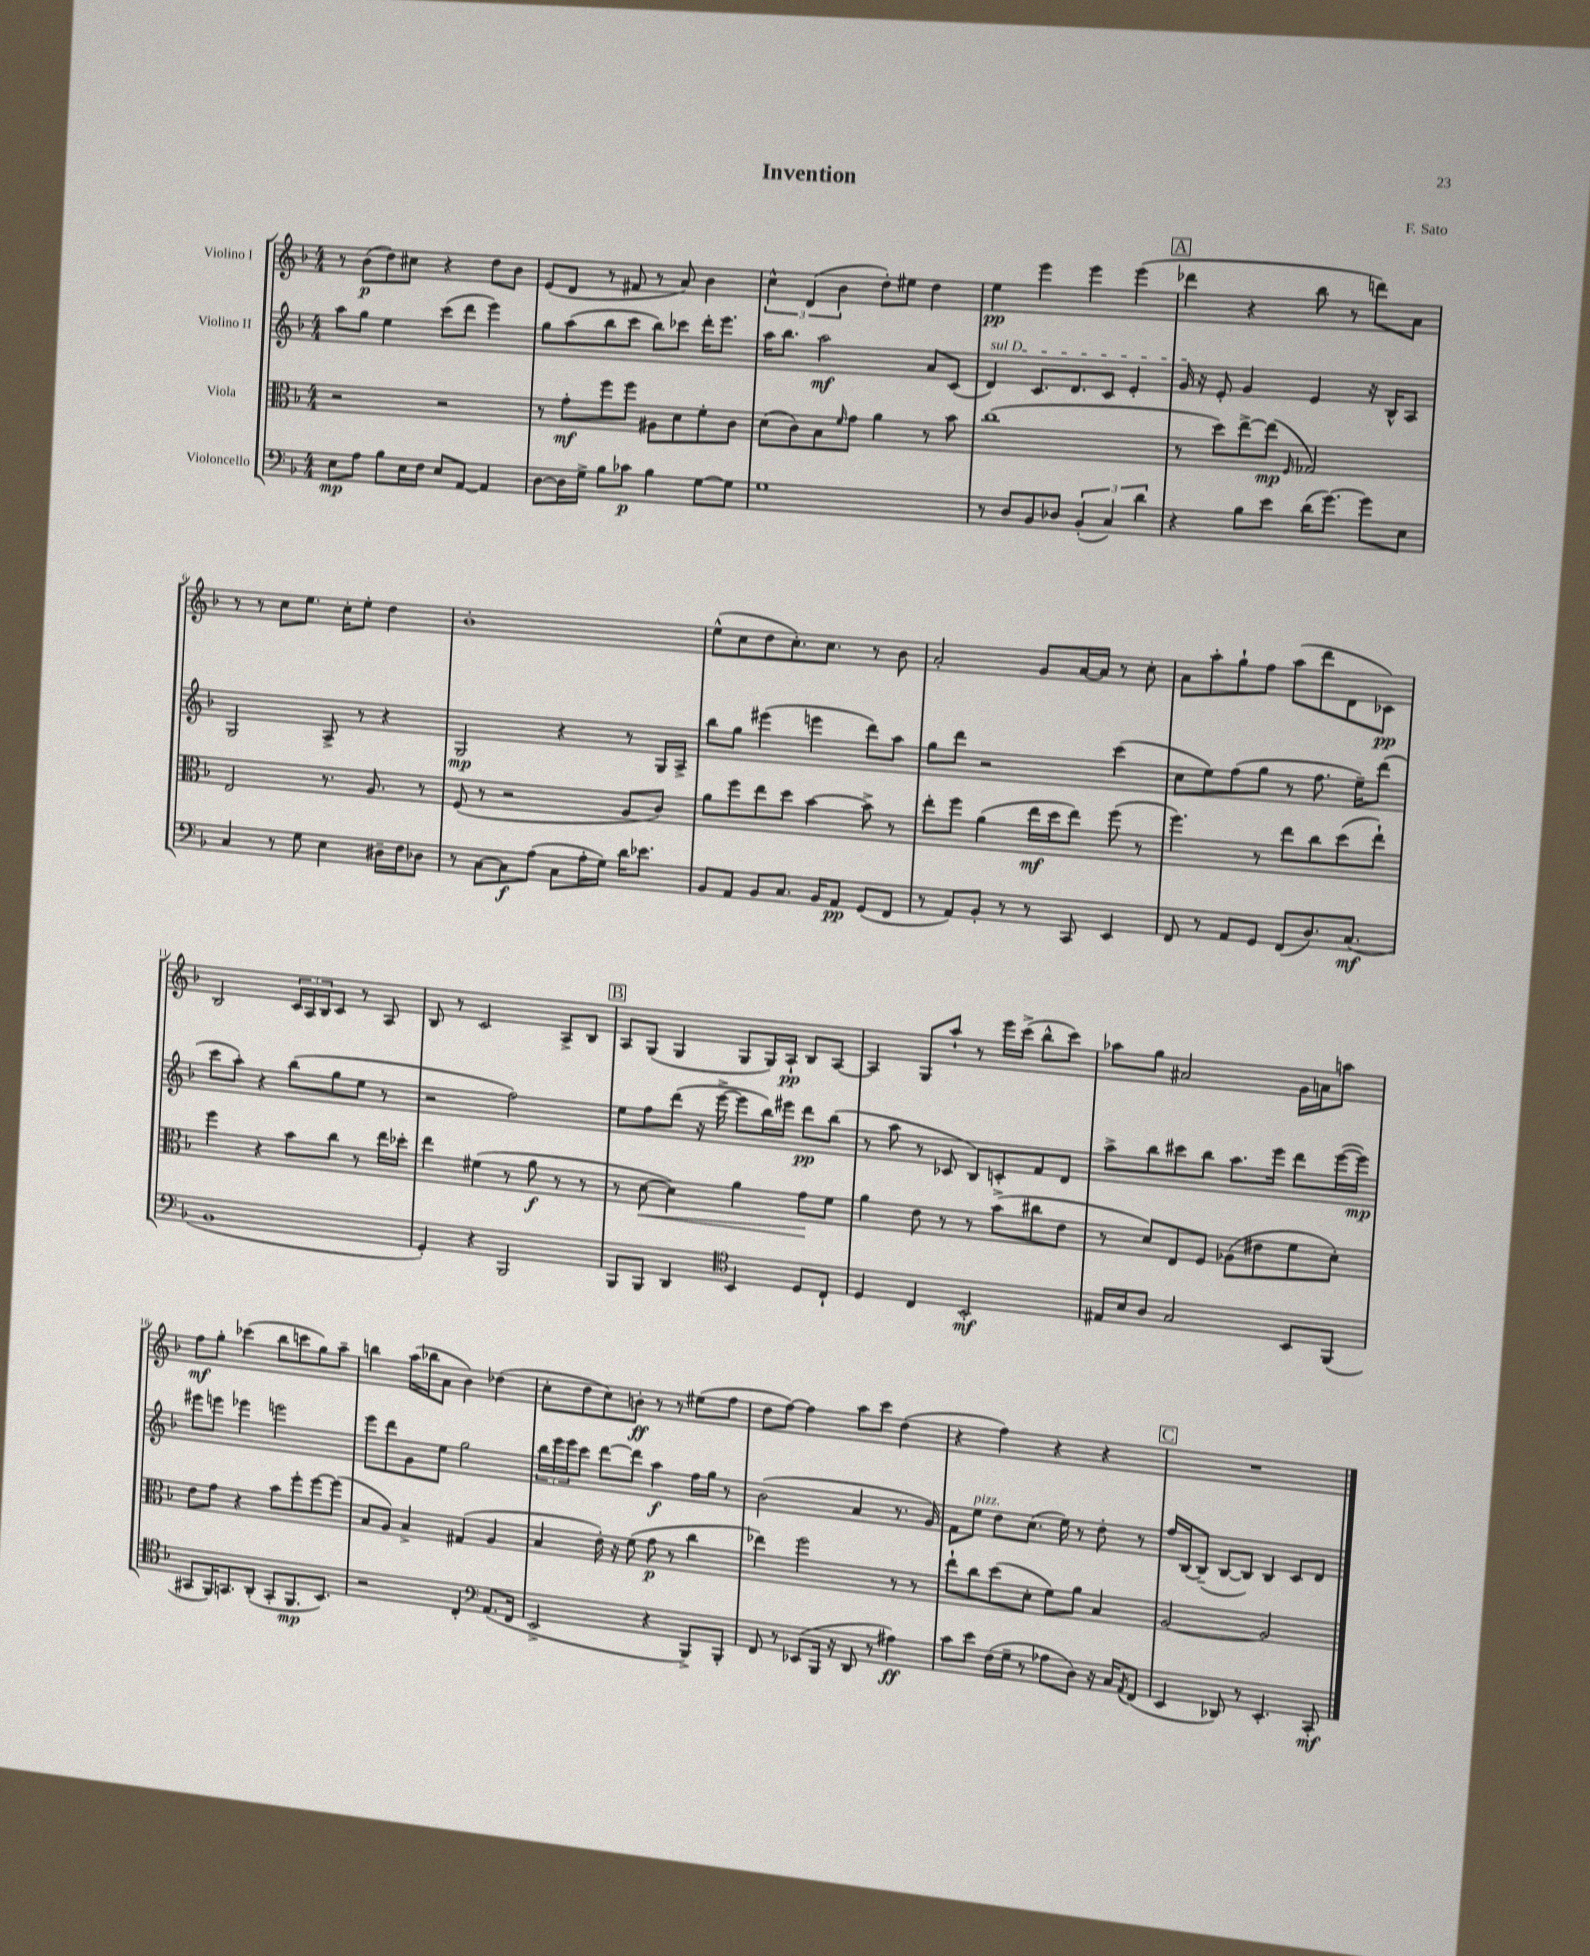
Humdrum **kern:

**kern	**kern	**kern	**kern
*staff4	*staff3	*staff2	*staff1
*clefF4	*clefC3	*clefG2	*clefG2
*k[b-]	*k[b-]	*k[b-]	*k[b-]
*M4/4	*M4/4	*M4/4	*M4/4
8E\L	2r	8aa\L	8r
8A\J	.	8gg\J	(8b-\L
8B-\L	.	4ee\	8dd\)
16E\L	.	.	8cc#\J
16F\JJ	.	.	.
8E/L	2r	(8ccc\L	4r
[8AA/J	.	8ddd\J	.
4AA/]	.	4eee\)	8dd\L
.	.	.	8b-\J
=	=	=	=
[8D\L	8r	8gg\L	(8e/L
16D\]L	8g'\L	(8aa\	8d/J
16G^\JJ	.	.	.
8B-\L	8ff\	8bb-\	8r
8c-\J	8ff\J	8ccc\J	8f#/
4B-\	8A#\L	8bb-\L)	8r
.	8d\	8ccc-\J	8a/)
[8G\L	8f'\	16ddd'\LK	4b-\
.	.	8.eee\J	.
8G\]J	8c\J	.	.
=	=	=	=
1G	(8d\L	16aa\LK	6cc^^\
.	.	8.bb-\J	.
.	8c\)	.	.
.	.	.	(6d/
.	8B-\	2aa\	.
.	.	.	6b-\
.	16qqf/	.	.
.	8g\J	.	.
.	4a\	.	8dd'\L)
.	.	.	8ee#\J
.	8r	8a/L	4dd\
.	8b-\	(8c/J	.
=	=	=	=
8r	(1cc	4d/)	4ee\
8D/L	.	.	.
8BB-/	.	8.c/L	4eee\
8D-/J	.	.	.
.	.	8.d/	.
(6BB-'/	.	.	4eee\
.	.	8c/J	.
6C/)	.	.	.
.	.	4e'/	(4eee\
6d\	.	.	.
=	=	=	=
4r	8r	16g/	4ddd-\
.	.	16r	.
.	8dd\L)	8e'/	.
8B-\L	[8ee^\	4g/	4r
8e\J	(8ee\]J	.	.
.	16qqF/	.	.
(16d\LK	2G-/)	4e/	8bb-\
[8.g\J)	.	.	.
.	.	.	8r
8g\]L	.	16r	8ddd\L)
.	.	16B-^^/LK	.
8E\J	.	8A/J	8a\J
=	=	=	=
4C/	2E/	2G/	8r
.	.	.	8r
8r	.	.	8cc\L
8G\	.	.	8.ee\J
4E\	8.r	8A^/	.
.	.	.	16cc'\LK
.	.	8r	8ee'\J
.	8.A/	.	.
16D#~\LL	.	4r	4dd\
16F\J	.	.	.
8D-\J	8r	.	.
=	=	=	=
8r	(8F/	2G/	1b-'
[8C\L	8r	.	.
8C\]	2r	.	.
(8A\J	.	.	.
8C\L	.	4r	.
16A'\L	.	.	.
16G\JJ)	.	.	.
16d\LK	8A/L	8r	.
8.e-\J	.	.	.
.	8c/J)	16G/LL	.
.	.	16A^/JJ	.
=	=	=	=
8BB-/L	8a\L	8bb-\L	(8ee^^\L
8AA/J	8ff\	8gg\J	8cc\
8BB-/L	8ee\	(4eee#\	8dd\
8.C/J	8dd\J	.	8.cc'\)
.	[4b-\	4eee\	.
16BB-/LK	.	.	8.cc\J
8AA/J	.	.	.
(8GG/L	8b-^\]	8ddd\L)	8r
8FF/J	8r	8aa\J	8b-\
=	=	=	=
8r	8ee'\L	8gg\L	2a'/
8AA/L)	8ff\J	8ddd\J	.
8BB-'/J	(4a\	2r	.
8r	.	.	.
8r	16ee\LL	.	8g/L
.	16dd\J	.	.
8CC/	8ee\J)	.	[16a/L
.	.	.	16a/]JJ
4EE/	(8ff\	(4ccc\	8r
.	8r	.	8cc'\
=	=	=	=
8FF/	4.ff\)	8cc\L	8a\L
8r	.	8ee\)	8aa'\
8AA/L	.	(8ff\	8gg`\
8GG/J	8r	8gg\J	8ff\J
(8FF/L	8ee\L	8r	(8aa\L
8.D/)	8cc\	8.ff\	8ddd\
.	(8dd\	.	8d\
(8.C/J	.	16ee~\LK)	.
.	8ee`\J)	(8ddd\J	8c-\J)
=	=	=	=
1BB-	4ff\	8ccc\L	2B-/
.	.	8aa'\J)	.
.	4r	4r	.
.	8b-\L	(8bb-\L	24c/LL
.	.	.	24A/
.	.	.	24B-/J
.	8cc\J	8gg\	8c/J
.	8r	8ee\J	8r
.	16ee\LL	8r	8A/
.	16dd-'\JJ	.	.
=	=	=	=
4GG'/)	4ee\	2r	8B-/
.	.	.	8r
4r	(4f#\	.	2c/
2BBB-/	8r	2ff\)	.
.	8a\	.	.
.	8r	.	8A^/L
.	8r	.	8B-/J
=	=	=	=
8BBB-/L	8r	8ee\L	8A/L
8BBB-/J	[8d\	8ff\	(8G/J
4DD/	4d\])	(8ddd\J	4G/
.	.	16r	.
.	.	[16eee^\	.
*clefC4	*	*	*
4BB-/	4a\	8eee\]L	8G/L
.	.	16bb-\L)	16G/L)
.	.	16eee#\JJ	16A`/JJ
8D/L	8g\L	8ddd\L	8B-/L
8C`/J	8f\J	(8bb-\J	[8A/J
=	=	=	=
4D/	4a\	8r	4A/]
.	.	8aa\	.
4C/	8e\	8r	8G/L
.	8r	8c-/	8aa`/J
2BB-'/	8r	8B-/L)	8r
.	(8b-^\L	8c'/	16eee\LL
.	.	.	(16ccc^\JJ
.	8cc#\	8f/	8bb-^^\L
.	8e\J	8d/J	8ccc\J)
=	=	=	=
16E#/LL	8r	8aa^\L	8aa-\L
16B-/J	.	.	.
8A/J	8d/L)	8bb-\	8gg\J
2G/	8E/	8ccc#\	2a#/
.	8F/J	8bb-\J	.
.	(8A-\L	8.aa\L	.
.	8e#\	.	.
.	.	16eee\Jk	.
8BB-/L	8f\	8ddd\L	16g\LL
.	.	.	16a\J
(8FF/J	8d'\J)	([16eee\L	8aa\J
.	.	16eee\]JJ)	.
=	=	=	=
8GG#/L	8e\L	8eee#\L	8ff\L
16FF/K)	8g\J	8eee\J	8gg'\J
8.GG/	.	.	.
.	4r	4eee-\	(4ccc-\
(8AA'/J	.	.	.
8GG'/L	8b-\L	2eee\	8bb-\L
8.FF/	8ff'\	.	8ccc\
.	[8ff\	.	8gg\)
8.BB-/J)	.	.	.
.	(8ff\]J	.	8aa~\J
=	=	=	=
2r	8B-/L	8eee\L	4bb\
.	8A/J)	8ddd\	.
.	4B-^/	8g\	(16aa\LL
.	.	.	16bb-\J
.	.	8ee\J	8a\J
4C'/	(4G#/	2gg\	4b-\)
*clefF4	*	*	*
(8.AA/L	4A/	.	(4dd-\
16FF/Jk	.	.	.
=	=	=	=
2EE^/	4B-/	24bb-\LL	8cc'\L
.	.	24eee\	.
.	.	24eee\J	.
.	.	8ccc\J	8dd\
.	16e'\)	[8ddd\L	8cc\)
.	16r	.	.
.	(8f\	8ddd\]J	8b'\J
4r	8g\	4aa\	8r
.	8r	.	8r
8BBB-^/L)	4cc\	16ff\LL	(8ee#\L
.	.	16gg\JJ	.
8BBB-'/J	.	8r	8ff\J
=	=	=	=
8FF/	4ee-\)	(2b-\	8dd\L
8r	.	.	[8ff\J)
(8EE-/L	2ff\	.	4ff\]
16BBB-/Jk	.	.	.
16r	.	.	.
8DD/	.	4a/	8aa\L
8r	.	.	8ccc\J
4A#\)	8r	8.r	(4dd\
.	8r	.	.
.	.	16g/)	.
=	=	=	=
8c\L	8ee`\L	8f\L	4r
8e\J	8cc\	8ee\J	.
(16F\LL	(8dd\	8dd\L	4ff\)
16G~\JJ	.	.	.
8r	8d'\J	(8.cc\J	.
8A-\L	8f\L)	.	4r
.	.	16ee\)	.
8D\J)	8a\J	8r	.
16r	4B-/	8dd'\	4r
16C/LK	.	.	.
8qAA/	.	.	.
(8FF/J	.	8r	.
=	=	=	=
4EE/	[2A/	16ff/LL	1r
.	.	[16B-/J	.
.	.	(8B-~/]J	.
8DD-/)	.	[8B-/L	.
8r	.	8B-/]J)	.
4.EE'/	2A/]	4B-/	.
.	.	8c/L	.
8CC'/	.	8d/J	.
==	==	==	==
*-	*-	*-	*-
